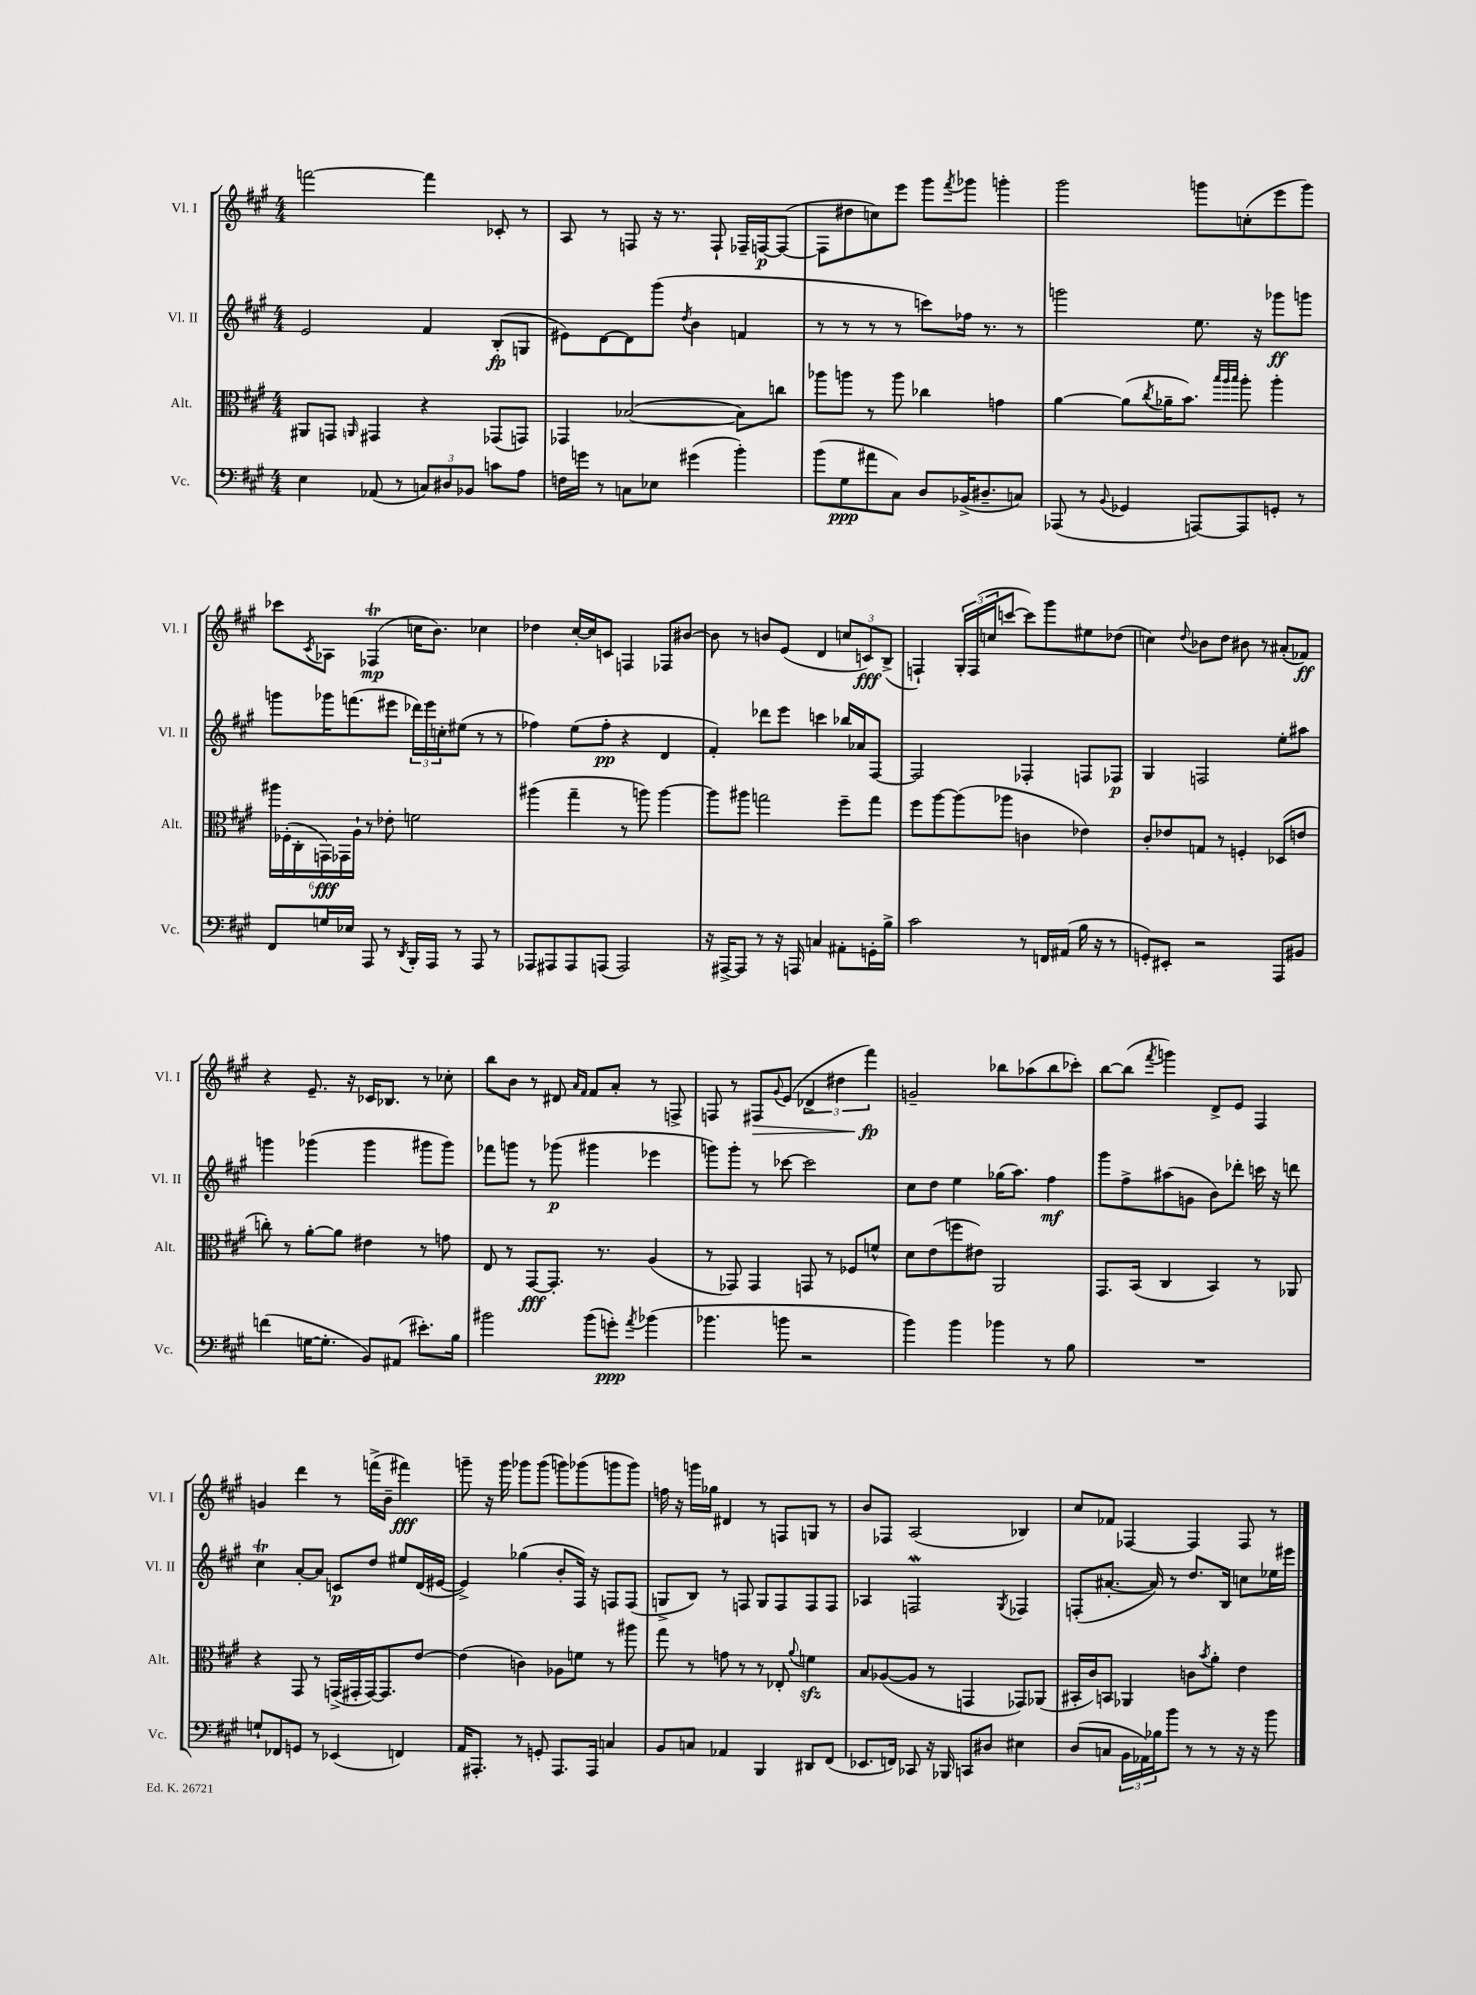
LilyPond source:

<<
\new StaffGroup <<
\new Staff = "s0" \with { instrumentName = "Vl. I" shortInstrumentName = "Vl. I" } {
    \clef treble \key a \major \numericTimeSignature \time 4/4
    f'''2~ f'''4 ces'8-. r8 |
    a8 r8 f8 r16 r8. f8-! fes16-- f16~\p f8~( |
    f8 dis''8 c''8) e'''8 gis'''8 \acciaccatura { fis'''8 } ges'''8 g'''4-. |
    gis'''2 g'''8 c''8-.( e'''8 g'''8) |
    ces'''8 \acciaccatura { cis'8 } aes8 fes4\trill\mp( c''16 b'8.) ces''4 |
    des''4 cis''16~-. cis''16 c'8 f4 fes8 bis'8~ |
    bis'8 r8 b'8 e'8( d'4 \tuplet 3/2 { c''8 c'8\fff) b8->( } |
    f4-!) \tuplet 3/2 { gis16-. f16( c''16 } c'''8~ c'''8) gis'''8 eis''8 des''8( |
    c''4) \appoggiatura { d''8 } bes'8 d''8 bis'8 r8 ais'8-.( fes'8\ff) |
    r4 e'8.-- r16 ces'16 bes8. r8 ces''8-. |
    b''8 b'8 r8 dis'8 \grace { a'16 fis'16 } fis'8 a'8-. r8 f8-> |
    f8 r8 fis8\> \appoggiatura { gis'8 } e'8( \tuplet 3/2 { des'4-> dis''4 fis'''4\fp\!) } |
    g'2-- bes''8 aes''8( bes''8 ces'''8-.) |
    b''8~ b''8( \acciaccatura { fis'''8 } g'''4) d'8-> e'8 fis4 |
    g'4 d'''4 r8 f'''16->( b'16-- fis'''4\fff) |
    g'''8-- r16 g'''16 ges'''8 ges'''8( g'''8) ges'''8( g'''8 g'''8) |
    f''16 r16 g'''16 ges''16 dis'4 r8 f8 g8 r8 |
    b'8 fes8 a2( bes4) |
    cis''8 fes'8 fes4~ fes4 fes8 r8 \bar "|." |
}
\new Staff = "s1" \with { instrumentName = "Vl. II" shortInstrumentName = "Vl. II" } {
    \clef treble \key a \major \numericTimeSignature \time 4/4
    e'2 fis'4 b8-.\fp( g8 |
    eis'8) d'8~ d'8 gis'''8( \acciaccatura { d''8 } b'4 f'4 |
    r8 r8 r8 r8 c'''8) fes''16 r8. r8 |
    g'''2 e''8. r16 ges'''8\ff g'''8 |
    g'''8 ges'''16 f'''8.( eis'''8 \tuplet 3/2 { des'''16) eis'''16 c''16-. } eis''8( r8 r8 |
    fes''4) e''8( fes''8-.\pp r4 d'4 |
    fis'4-.) des'''8 e'''8 c'''4 bes''16 aes'16 fis8~ |
    fis2 fes4-. f8 fes8\p |
    gis4 f2 e''8-. ais''8 |
    g'''4 ges'''4( ges'''4 gis'''8 gis'''8) |
    fes'''8 g'''8 r8 ges'''8\p( gis'''4 ees'''4 |
    g'''8) g'''8-. r8 ces'''8~ ces'''2 |
    cis''8 d''8 e''4 ges''16( a''8.) fis''4\mf |
    gis'''8 fis''8-> ais''8( g'8 b'8) des'''8-. c'''16 r16 d'''8 |
    cis''4\trill a'8~-. a'8 c'8\p d''8 eis''8 d'16( eis'16~ |
    eis'4->) ges''4( b'8-. fis16) r16 f8 f8( |
    g8-> b8) r8 f8 g8 f8 f8 f8 |
    aes4 f2\mordent \acciaccatura { gis8 } fes4 |
    f8-.( ais'8.~-. ais'16) r8 d''8. b16 c''8 ees''16 eis'''16 \bar "|." |
}
\new Staff = "s2" \with { instrumentName = "Alt." shortInstrumentName = "Alt." } {
    \clef alto \key a \major \numericTimeSignature \time 4/4
    ais,8 g,8 \grace { a,16 } gis,4 r4 ges,8( g,8) |
    ges,4 bes2~( bes8) c''8 |
    aes''8 a''8 r8 a''8 ces''4 g'4 |
    a'4~ a'8( \acciaccatura { cis''8 } aes'16-- b'8.) \grace { b''32 a''32 b''32 } a''8-. a''4-. |
    \tuplet 6/4 { ais''16 fes16-.( cis16-. g,16\fff) ges,16 a16-! } r8 ees'8-. f'2 |
    ais''4( gis''4-- r8 a''8) a''4~ |
    a''8 ais''8 g''2 fis''8-- g''8 |
    fis''8 a''8~ a''8( aes''8 c'4 ees'4) |
    cis'8-. ees'8 g8 r8 f4-. des8( e'8 |
    c''8-.) r8 a'8~-. a'8 eis'4 r8 g'8 |
    e8 r8 gis,8~\fff gis,8.-. r8. a4( |
    r8 ges,8) ges,4 g,8 r8 fes8 f'8-^ |
    d'8 e'8( f''8 eis'8) a,2 |
    gis,8. b,16( cis4 b,4) r8 aes,8 |
    r4 gis,8 r8 g,16->( gis,16-. gis,16~) gis,8. e'8~ |
    e'4( c'4) aes8 f'8 r8 ais''8 |
    gis''8 r8 g'8 r8 r8 ees8-. \appoggiatura { a'8 } f'4\sfz |
    b8 aes8~( aes8 r8 g,4 ges,8) aes,8( |
    bis,16-. cis'16) b,8 aes,4 c'8 \acciaccatura { b'8 } a'8-. e'4 \bar "|." |
}
\new Staff = "s3" \with { instrumentName = "Vc." shortInstrumentName = "Vc." } {
    \clef bass \key a \major \numericTimeSignature \time 4/4
    e4 aes,8( r8 \tuplet 3/2 { c8) dis8 bes,8 } c'8 a8 |
    f16 g'16 r8 c8 ees8 gis'4( b'4-.) |
    b'8( gis8\ppp ais'8 cis8) d8 bes,16->( dis8.-- c8) |
    aes,,8( r8 \appoggiatura { b,8 } ges,4 a,,8~) a,,8 g,8-. r8 |
    fis,8 g16 ees16 a,,8 r8 \acciaccatura { d,8 } b,,16-. a,,16 r8 a,,8 r8 |
    aes,,8 ais,,8 ais,,8 a,,8( a,,2) |
    r16 ais,,16~-> ais,,8 r8 r16 a,,16 c4 ais,8-. g,16-. b16-> |
    cis'2 r8 f,16 ais,16( b16 r16 r8 |
    g,8-.) eis,8-. r2 a,,8 bis,8 |
    f'4( g16~ g8.-. b,8) ais,8( eis'8.-.) b16 |
    bis'2 bis'8( g'8-.\ppp) \acciaccatura { a'8 } bes'4( |
    bes'4. b'8 r2 |
    b'4) b'4 bes'4 r8 b8 |
    R1 |
    g8-! fes,8 g,8 r8 ees,4( f,4) |
    a,16 ais,,8.-. r8 g,8-. ais,,8. ais,,16 c4 |
    b,8 c8 aes,4 b,,4 dis,8 fis,8( |
    ees,8. f,16) ces,8 r16 bes,,16 c,8 dis8 eis4 |
    d8( c8 \tuplet 3/2 { b,16 aes,16) bes16 } b'8 r8 r8 r16 r16 b'8 \bar "|." |
}
>>
>>
\layout { \context { \Score \remove "Bar_number_engraver" } }
